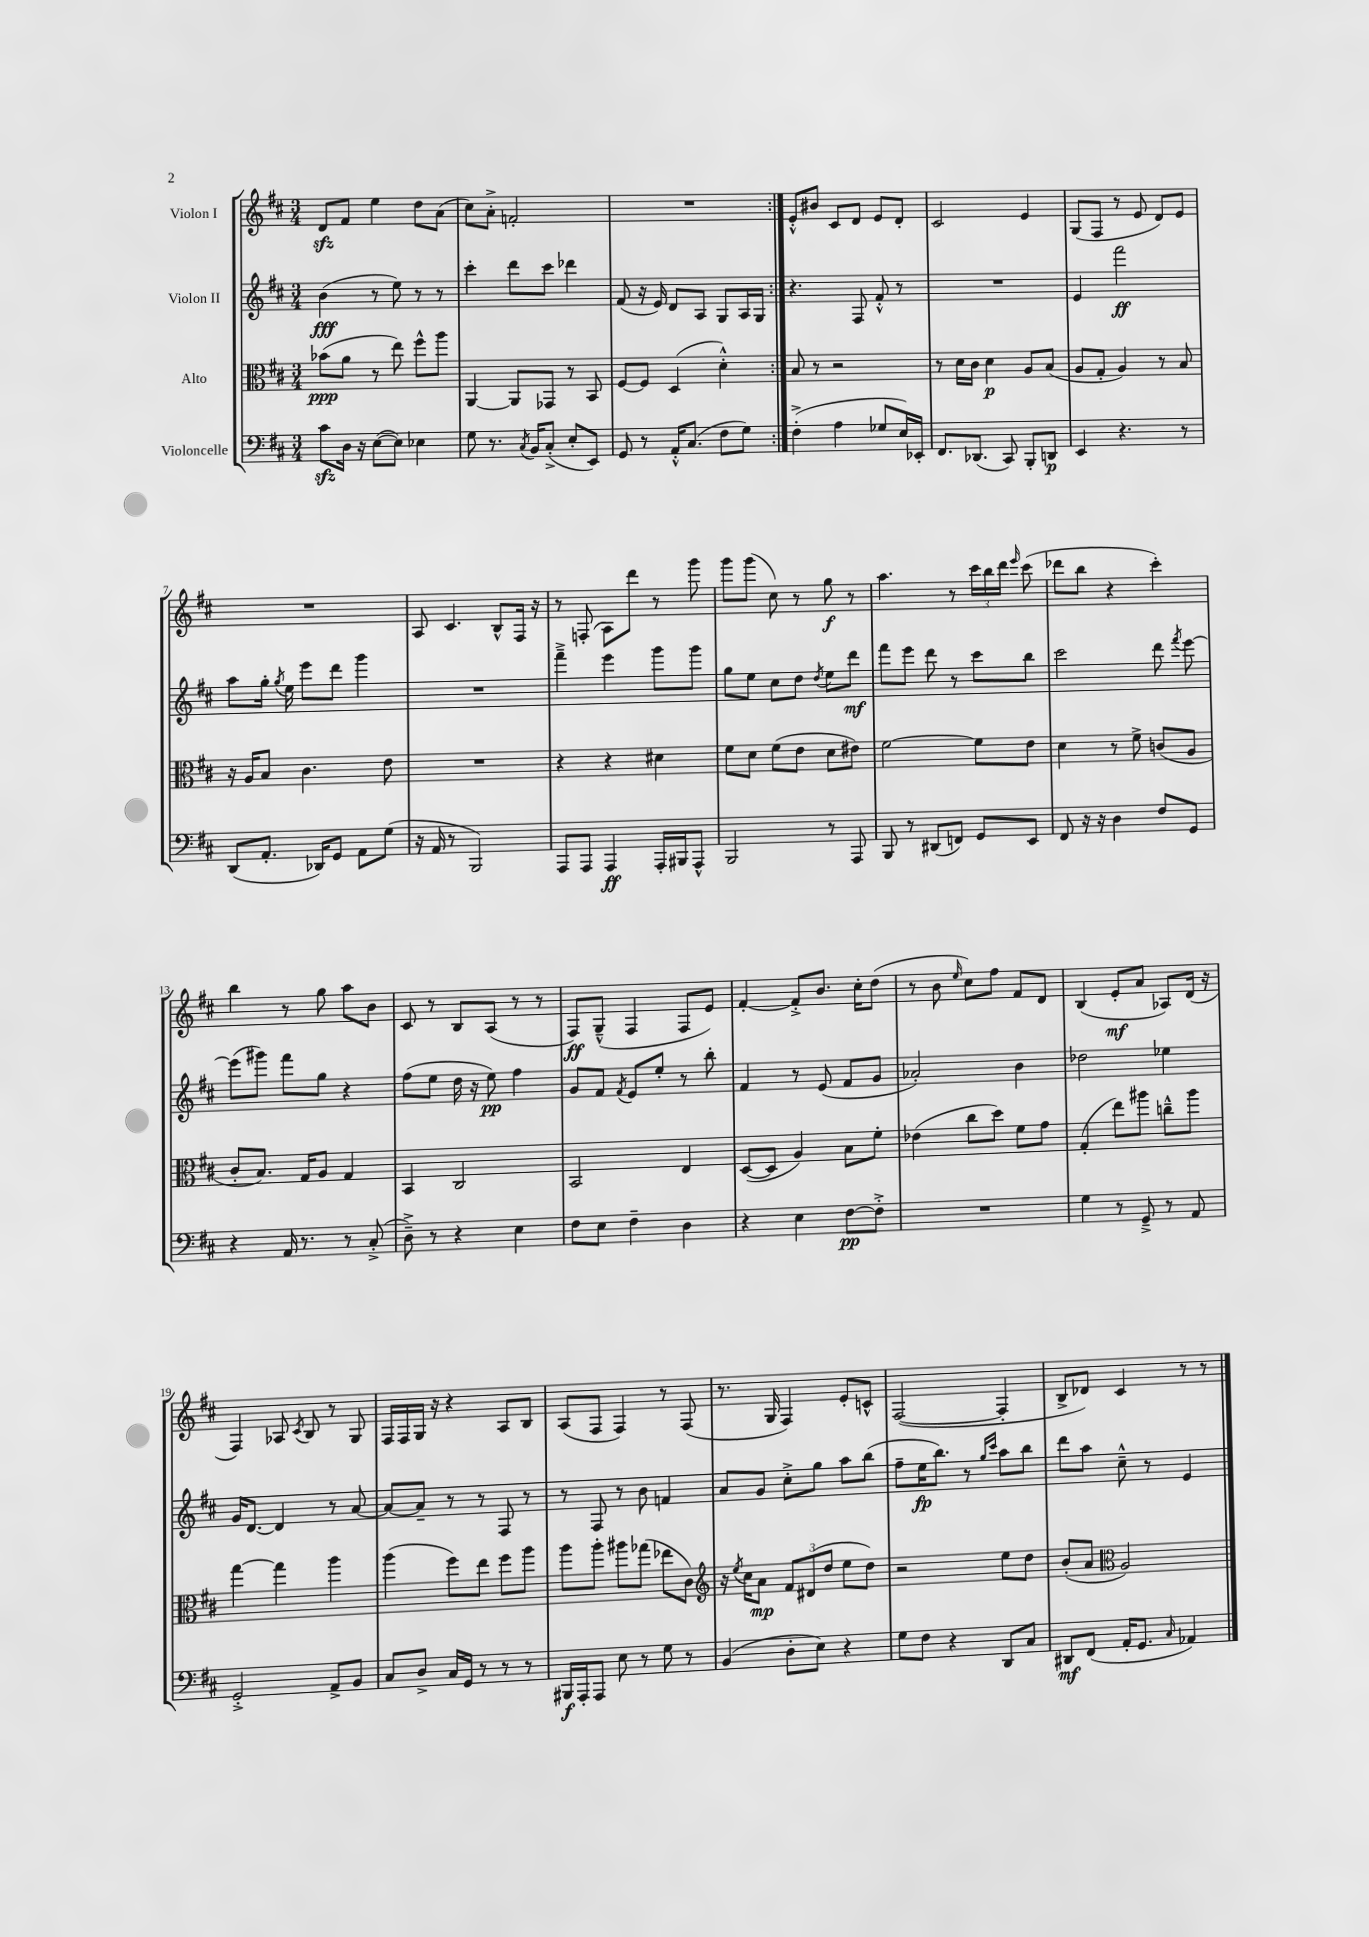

**kern	**kern	**kern	**kern
*staff4	*staff3	*staff2	*staff1
*clefF4	*clefC3	*clefG2	*clefG2
*k[f#c#]	*k[f#c#]	*k[f#c#]	*k[f#c#]
*M3/4	*M3/4	*M3/4	*M3/4
8c#	(8b-	(4b	8d
16D	8a	.	8f#
16r	.	.	.
([8E	8r	8r	4ee
8E])	8ee)	8ee)	.
4E-	8ff#^^	8r	8dd
.	8aa	8r	(8a
=	=	=	=
8G	[4AA	4ccc#'	8cc#)
8.r	.	.	8a'^
.	8AA]	8ddd	2f'
8qC#	.	.	.
16BB	.	.	.
(8C#'^	8GG-	8ccc#	.
8E'	8r	4ddd-	.
8EE)	8BB	.	.
=	=	=	=
8GG	[8F#	(8f#	2.r
8r	8F#]	16r	.
.	.	16e)	.
16AA'^^	(4D	8d	.
(8.C#	.	.	.
.	.	8A	.
8F#	4d'^^)	8G	.
8G)	.	16A	.
.	.	16G	.
=:|!	=:|!	=:|!	=:|!
(4F#'^	8B	4.r	8e'^^
.	8r	.	8b#
4A	2r	.	8c#
.	.	8F#	8d
8G-	.	8f#'^^	8e
16E)	.	8r	8d'
16EE-'	.	.	.
=	=	=	=
8.FF#	8r	2.r	2c#
.	16d	.	.
(8.DD-	16c#	.	.
.	4d	.	.
8CC#)	.	.	.
8BBB'	8A	.	4e
8DD	(8B	.	.
=	=	=	=
4EE	8A	4e	(8G
.	8G'	.	8F#
4.r	4A)	2fff#	8r
.	.	.	8e
.	8r	.	8d)
8r	8B	.	8e
=	=	=	=
(8DD	16r	8aa	2.r
.	16A	.	.
8.AA'	8B	16gg'	.
.	.	8qgg	.
.	.	16ee	.
.	4.c#	8eee	.
16DD-)	.	.	.
8GG	.	8ddd	.
8AA	.	4ggg	.
(8G	8e	.	.
=	=	=	=
16r	2.r	2.r	8A
16AA	.	.	.
8r	.	.	4.c#
2BBB)	.	.	.
.	.	.	8B^^
.	.	.	16F#
.	.	.	16r
=	=	=	=
8AAA	4r	4fff#~^	8r
8AAA	.	.	(8F'
4AAA	4r	4eee	8A)
.	.	.	8ddd
16AAA'	4d#	8ggg	8r
16BBB#	.	.	.
8AAA^^	.	8ggg	8ggg
=	=	=	=
2BBB	8f#	8gg	8ggg
.	8d	8ee	(8ggg
.	(8f#	8cc#	8cc#)
.	8e	8dd	8r
.	.	8qdd	.
8r	8d	8ee	8gg
8AAA	8e#)	8ddd	8r
=	=	=	=
8BBB	[2f#	8fff#	4.aa
8r	.	8eee	.
(8DD#	.	8ddd	.
8FF)	.	8r	8r
8GG	8f#]	8ccc#	24ccc#
.	.	.	24bb
.	.	.	24ddd
.	.	.	16qqeee
8EE	8e	8bb	(8ccc#
=	=	=	=
8FF#	4d	2ccc#	8ddd-
16r	.	.	8bb
16r	.	.	.
4D	8r	.	4r
.	8f#^	.	.
8F#	(8c	8ddd	4ccc#')
.	.	8qfff#	.
8GG	8A	[8eee	.
=	=	=	=
4r	8c#'	(8eee]	4bb
.	8.B)	8ggg#)	.
16AA	.	8fff#	8r
8.r	16G	.	.
.	8A	8gg	8gg
8r	4G	4r	8aa
(8C#'^	.	.	8b
=	=	=	=
8D~^)	4BB	(8ff#	8c#
8r	.	8ee	8r
4r	2C#	16dd	8B
.	.	16r	.
.	.	8ee)	(8A
4E	.	4ff#	8r
.	.	.	8r
=	=	=	=
8F#	2BB	8g	8F#)
8E	.	8f#	(8G~^^
.	.	8qf#	.
4F#~	.	8e	4F#
.	.	8ee'	.
4D	4E	8r	8F#
.	.	8bb'	8e)
=	=	=	=
4r	([8D	4f#	[4f#'
.	8D]	.	.
4E	4A)	8r	8f#'^]
.	.	(8e	8.b
[8F#	8B	8f#	.
.	.	.	16cc#'
8F#'^]	8f#'	8g	(8dd
=	=	=	=
2.r	(4e-	2a-')	8r
.	.	.	8b
.	.	.	16qqee
.	8cc#	.	8cc#)
.	8dd)	.	8ff#
.	8f#	4b	8f#
.	8g	.	8d
=	=	=	=
4G	(4G'	2dd-	(4B
8r	8ee)	.	8e'
8GG~^	8aa#	.	8a
8r	8cc~^^	4ee-	8A-)
8AA	8aa#	.	(16d
.	.	.	16r
=	=	=	=
2GG'^	[4gg	16g	4F#)
.	.	[8.d	.
.	4gg]	4d]	8A-
.	.	.	8qc#
.	.	.	8B
8AA^	4aa	8r	8r
8BB	.	[8a	8G
=	=	=	=
8C#	(4aa	8a_	16F#
.	.	.	16F#
8D^	.	8a~]	16G
.	.	.	16r
16C#	8ff#)	8r	4r
16GG	.	.	.
8r	8ee	8r	.
8r	8ff#	8F#	8A
8r	8aa	8r	8B
=	=	=	=
16BBB#	8aa	8r	(8A
16AAA'	.	.	.
8AAA	8aa'	8F#	8F#
8E	8aa#	8r	4F#)
8r	(8gg-	8b	.
8G	8ee-	4f	8r
8r	8c#)	.	(8F#
=	=	=	=
*	*clefG2	*	*
(4BB	16r	8a	8.r
.	8qee	.	.
.	16cc#	.	.
.	8a	8g	.
.	.	.	16G
8D'	12f#	8cc#'^	4F#)
.	(12d#	.	.
8E)	.	8gg	.
.	12dd	.	.
4r	8ee	8aa	8e'
.	8dd)	(8bb	8c^^
=	=	=	=
8G	2r	8ff#~	([2F#
8F#	.	16ee	.
.	.	8.bb)	.
4r	.	.	.
.	.	8r	.
.	.	16qqgg	.
.	.	16qqccc#	.
8DD	8ee	8aa	4F#']
8C#	8dd	8bb	.
=	=	=	=
8DD#	(8b'	8ddd	8B^
(8FF#	8a	8aa	8d-)
*	*clefC3	*	*
16AA'	2A)	8cc#~^^	4c#
8.GG	.	.	.
.	.	8r	.
16qqC#	.	.	.
4AA-)	.	4e	8r
.	.	.	8r
==	==	==	==
*-	*-	*-	*-
